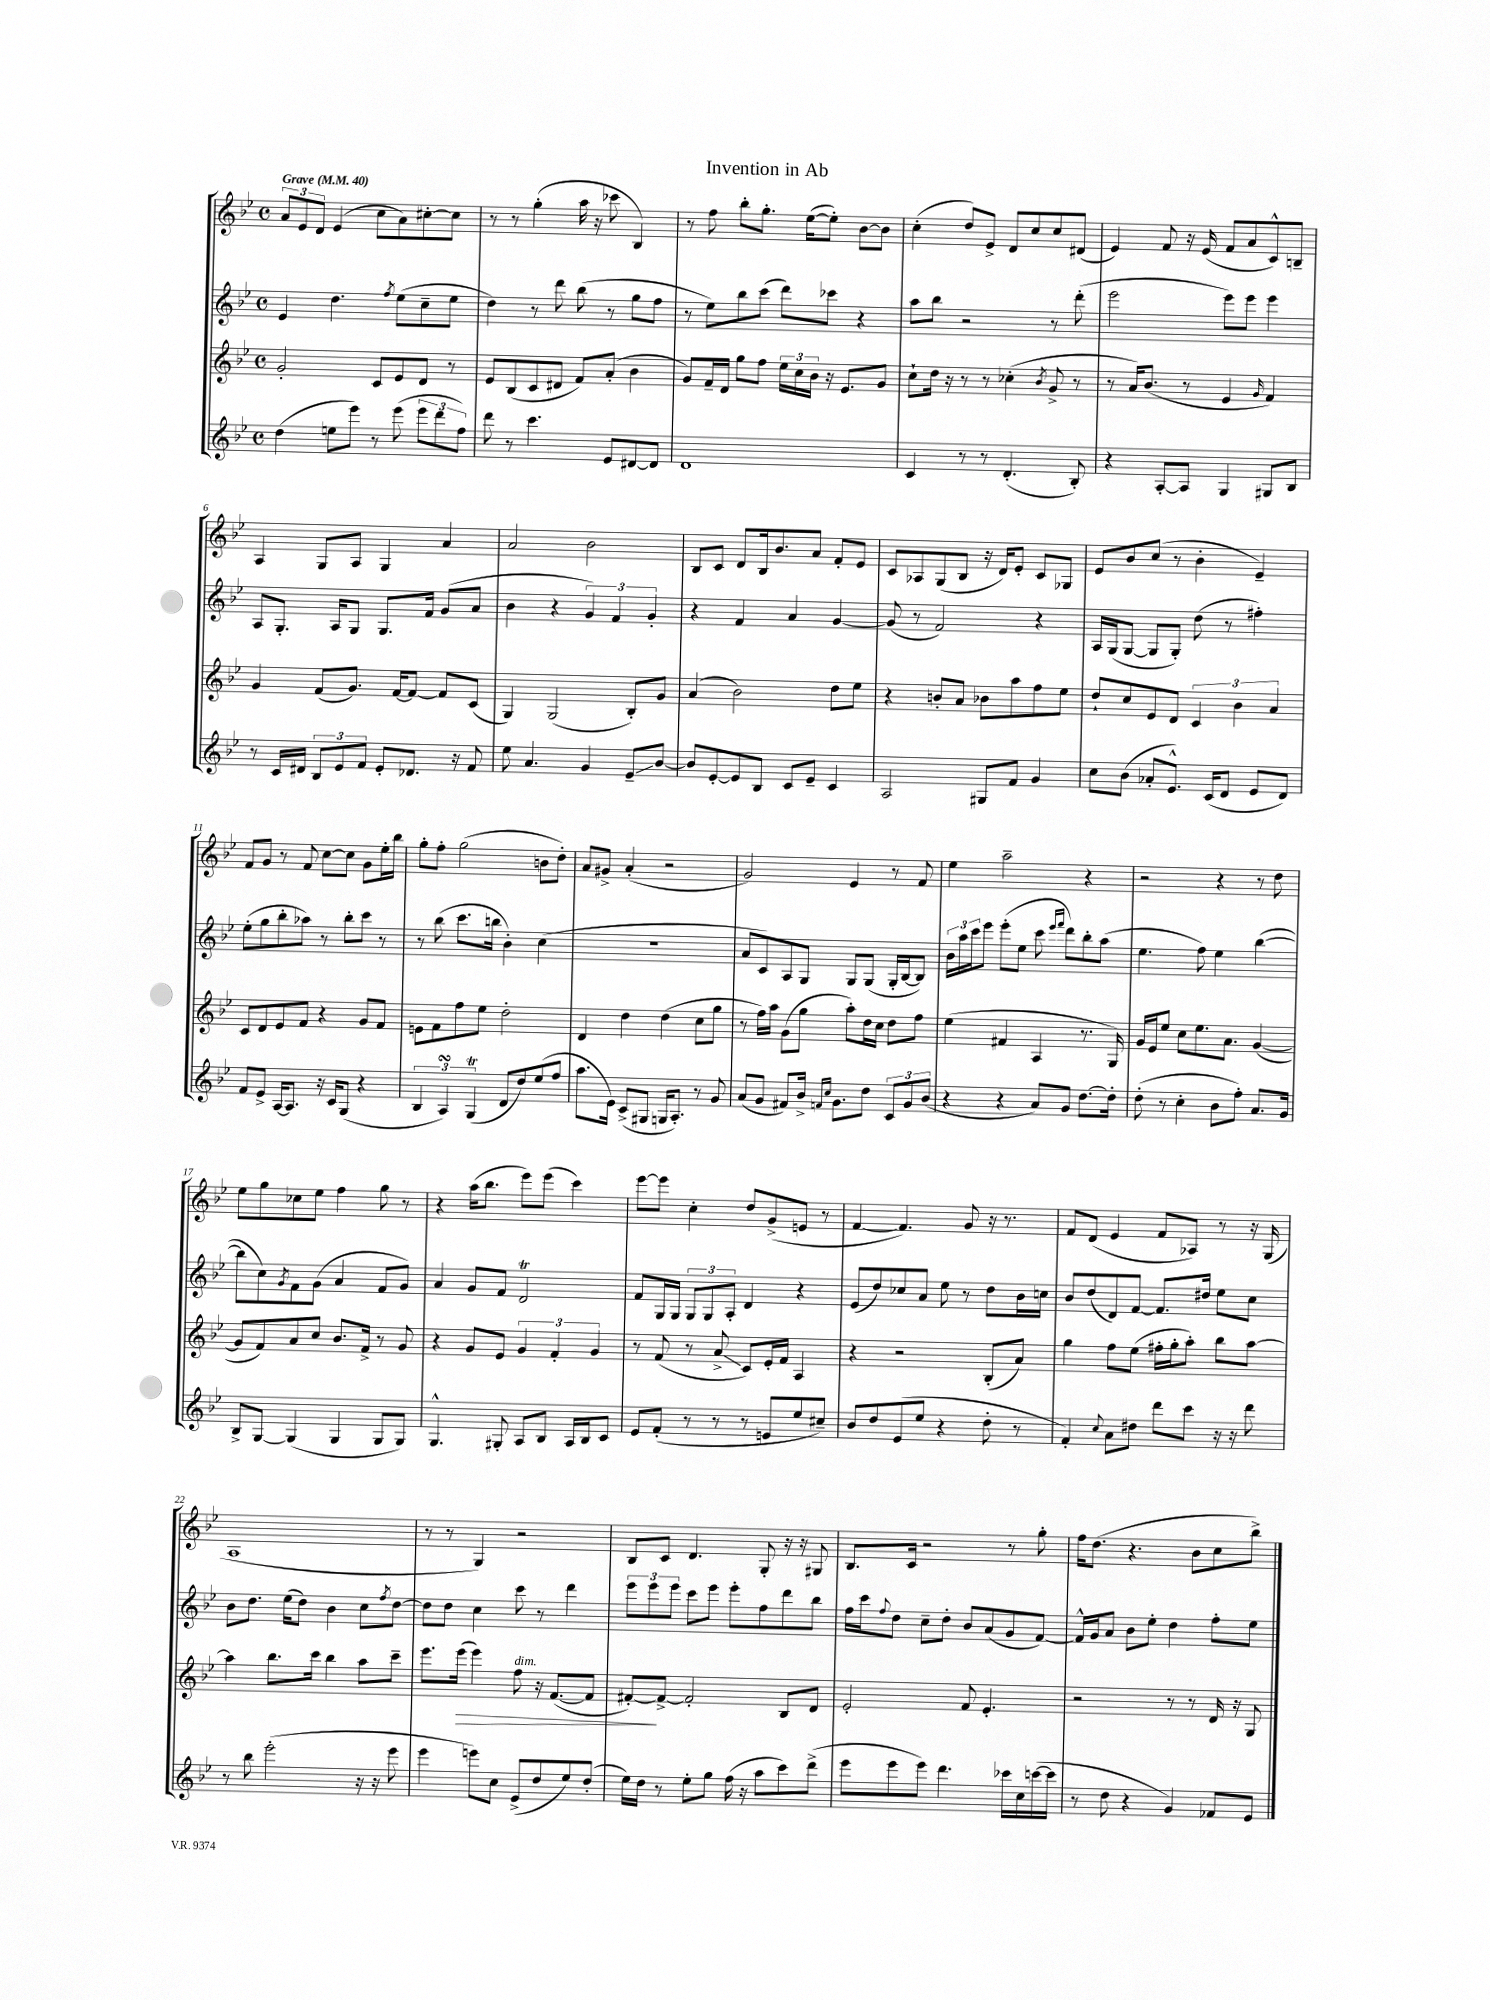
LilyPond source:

\header { title = "Invention in Ab" }
<<
\new StaffGroup <<
\new Staff = "s0" {
    \clef treble \key bes \major \defaultTimeSignature \time 4/4 \tempo "Grave" 4 = 40
    \tuplet 3/2 { a'8 ees'8 d'8 } ees'4( c''8 a'8) cis''8~-. cis''8 |
    r8 r8 g''4-.( a''16 r16 ces'''8 bes4) |
    r8 f''8 bes''8-. g''8.-. ees''16~( ees''8-.) bes'8~ bes'8 |
    c''4-.( d''8) ees'8-> d'8 c''8 c''8 dis'8( |
    ees'4) f'8 r16 ees'16( f'8 a'8 c'8-^) b8-- |
    a4 g8 a8 g4 a'4 |
    a'2 bes'2 |
    bes8 c'8 d'8 bes16 bes'8. a'8 f'8-. ees'8 |
    c'8 aes8 g8( bes8 r16 d'16) ees'8-. c'8 ges8 |
    ees'8 bes'8 c''8( r8 bes'4-. ees'4--) |
    f'8 g'8 r8 f'8 c''8~ c''8 g'8 ees''16-. bes''16 |
    g''8-. f''8-. g''2( b'8 d''8-.) |
    a'8 gis'8-> a'4-.( r2 |
    g'2) ees'4 r8 f'8 |
    ees''4 a''2-- r4 |
    r2 r4 r8 d''8 |
    ees''8 g''8 ces''8 ees''8 f''4 g''8 r8 |
    r4 a''16( bes''8. ees'''8) ees'''8( c'''4) |
    ees'''8~ ees'''8 c''4-. d''8 g'8->( e'8 r8 |
    f'4~ f'4.) g'8 r16 r8. |
    f'8 d'8( ees'4 f'8 aes8) r8 r16 g16( |
    a1 |
    r8 r8 g4) r2 |
    bes8 c'8 d'4. g8-. r16 r16 gis8 |
    bes8. c'16 r2 r8 g''8-. |
    f''16 d''8.( r4. bes'8 c''8 bes''8->) \bar "|." |
}
\new Staff = "s1" {
    \clef treble \key bes \major \defaultTimeSignature \time 4/4
    ees'4 d''4. \acciaccatura { f''8 } ees''8( c''8-- ees''8 |
    d''4) r8 d'''8 bes''8( r8 g''8 f''8 |
    r8 ees''8) bes''8 c'''8( d'''8) ces'''8 r4 |
    a''8 bes''8 r2 r8 d'''8-.( |
    ees'''2 ees'''8) ees'''8 ees'''4 |
    a8 g8.-. a16 g8 g8. f'16 g'8( a'8 |
    bes'4 r4 \tuplet 3/2 { g'4) f'4 g'4-. } |
    r4 f'4 a'4 g'4~ |
    g'8( r8 f'2) r4 |
    a16 g16( g8~ g8 g8-.) d''8( r8 fis''4-.) |
    ees''8-.( g''8 bes''8-. aes''8) r8 bes''8-. c'''8 r8 |
    r8 bes''8( c'''8. b''16 bes'4-.) c''4( |
    R1 |
    a'8 c'8) a8 g8 g8 g8( g16-. bes16~ bes8) |
    \tuplet 3/2 { bes'16 a''16 c'''16 } ees'''8 ees'''8-.( ees''8 c'''8 \grace { ees'''16 f'''16 } d'''8) bes''8-. a''8( |
    ees''4. f''8) ees''4 bes''4~( |
    bes''8 c''8) \acciaccatura { g'8 } f'8 g'8( a'4 f'8 g'8) |
    a'4 g'8 f'8 d'2\trill |
    f'8 g16 g16 \tuplet 3/2 { g8 g8 a8-. } d'4 r4 |
    ees'8( d''8) ces''8 a'8 ees''8 r8 d''8 bes'16 c''16 |
    bes'8 d''8( d'8) f'8~ f'8. dis''16 ees''8 c''8 |
    bes'8 d''8. ees''16( d''8) bes'4 c''8 \acciaccatura { f''8 } d''8~ |
    d''8 d''8 c''4 c'''8 r8 d'''4 |
    \tuplet 3/2 { ees'''8 ees'''8 ees'''8 } c'''8 ees'''8 ees'''8-. f''8 d'''8 bes''8 |
    f''16 c'''16 \appoggiatura { f''8 } d''8 c''8-- d''8-. bes'8 a'8( g'8 f'8~) |
    f'16-^ g'16 a'8 bes'8 ees''8-. d''4 f''8-. ees''8 \bar "|." |
}
\new Staff = "s2" {
    \clef treble \key bes \major \defaultTimeSignature \time 4/4
    g'2-. c'8 ees'8 d'8 r8 |
    ees'8 bes8( c'8 dis'8 f'8) a'8-.( bes'4 |
    g'8) f'16-- d'16 g''8 f''8 \tuplet 3/2 { ees''16 c''16 bes'16 } r16 ees'8. g'8 |
    c''8-! d''16 r16 r8 r8 ces''4-.( \acciaccatura { bes'8 } g'8-> r8 |
    r8 a'16) bes'8.( r8 ees'4 \grace { g'16 } f'4) |
    g'4 f'8( g'8.) f'16~ f'8~ f'8 c'8( |
    g4) g2( bes8-.) g'8 |
    a'4( bes'2) d''8 ees''8 |
    r4 b'8-. a'8 bes'8 a''8 f''8 ees''8 |
    d''8-! c''8 ees'8 d'8 \tuplet 3/2 { c'4 bes'4 a'4 } |
    c'8 d'8 ees'8 f'8 r4 g'8 f'8 |
    e'8 f'8 f''8 ees''8 d''2-. |
    d'4 d''4 d''4( c''8 g''8 |
    r8 f''16) a''16 g'8( g''8 a''8-.) d''16 c''16 d''8 f''8 |
    ees''4( fis'4 a4 r8. g16) |
    g'16 ees'16 ees''8 c''8 ees''8. a'8. g'4~( |
    g'8 f'8) a'8 c''8 bes'8. f'16-> r8 g'8 |
    r4 g'8 ees'8 \tuplet 3/2 { g'4 f'4-. g'4 } |
    r8 f'8( r8 a'8->\glissando c'8) ees'16-. f'16 a4 |
    r4 r2 bes8-.( a'8) |
    g''4 f''8 ees''8( fis''16-. g''16-. a''8-.) bes''8 a''8~ |
    a''4 bes''8. c'''16 bes''4 a''8 c'''8-- |
    ees'''8. ees'''16\>( ees'''4) f''8^\markup { \italic "dim." } r16 f'8.~( f'8 |
    fis'8~-.\!) fis'8~-> fis'2-. bes8 d'8 |
    ees'2-. f'8 ees'4.-. |
    r2 r8 r8 d'16 r16 g8 \bar "|." |
}
\new Staff = "s3" {
    \clef treble \key bes \major \defaultTimeSignature \time 4/4
    d''4( e''8 ees'''8) r8 ees'''8( \tuplet 3/2 { ees'''8 d'''8 f''8) } |
    d'''8 r8 c'''4. ees'8 dis'8~ dis'8 |
    d'1 |
    c'4 r8 r8 d'4.-.( bes8-.) |
    r4 a8~-. a8 g4 gis8 bes8 |
    r8 c'16 dis'16 \tuplet 3/2 { bes8 ees'8 f'8 } ees'8-. des'8. r16 f'8 |
    ees''8 a'4. g'4 ees'8--\glissando bes'8~ |
    bes'8 ees'8~-. ees'8 bes8 c'8 ees'8-- c'4 |
    a2 gis8 f'8 g'4 |
    c''8 bes'8( aes'8-. ees'8.-^) c'16( d'8 ees'8 d'8) |
    f'8 ees'8-> a16~ a8. r16 c'16 g8( r4 |
    \tuplet 3/2 { bes4 a4\turn) g4\trill( } d'8 d''8) ees''8( f''8 |
    a''8. ees'16) c'8->( gis8 g16 a8.-.) r8 g'8 |
    a'8( g'8 fis'8) bes'16-> \grace { f'16 c''16 } g'8. d''8 \tuplet 3/2 { c'8 g'8 bes'8( } |
    r4 r4 a'8) g'8 d''8.~ d''16-. |
    d''8-.( r8 c''4-. bes'8 f''8-.) a'8. g'16 |
    bes8-> g8~ g4( g4 g8 g8) |
    g4.-^ gis8-. a8 bes8 a16 bes16 c'8 |
    ees'8 f'8-.( r8 r8 r8 e'8 ees''8 cis''8--) |
    bes'8 d''8 ees'8( ees''8 r4 d''8-. r8 |
    f'4-.) \appoggiatura { c''8 } a'8 dis''8 d'''8 c'''8 r16 r16 d'''8 |
    r8 bes''8 ees'''2-.( r16 r16 ees'''8 |
    ees'''4 e'''8) c''8 ees'8->( d''8 ees''8) d''8-.( |
    ees''16) d''16 r8 ees''8-. g''8 f''16( r16 a''8 c'''8) d'''8->( |
    ees'''8 ees'''8 ees'''8) d'''4. ces'''16 c''16 c'''16~( c'''16 |
    r8 d''8 r4 g'4) fes'8 ees'8 \bar "|." |
}
>>
>>
